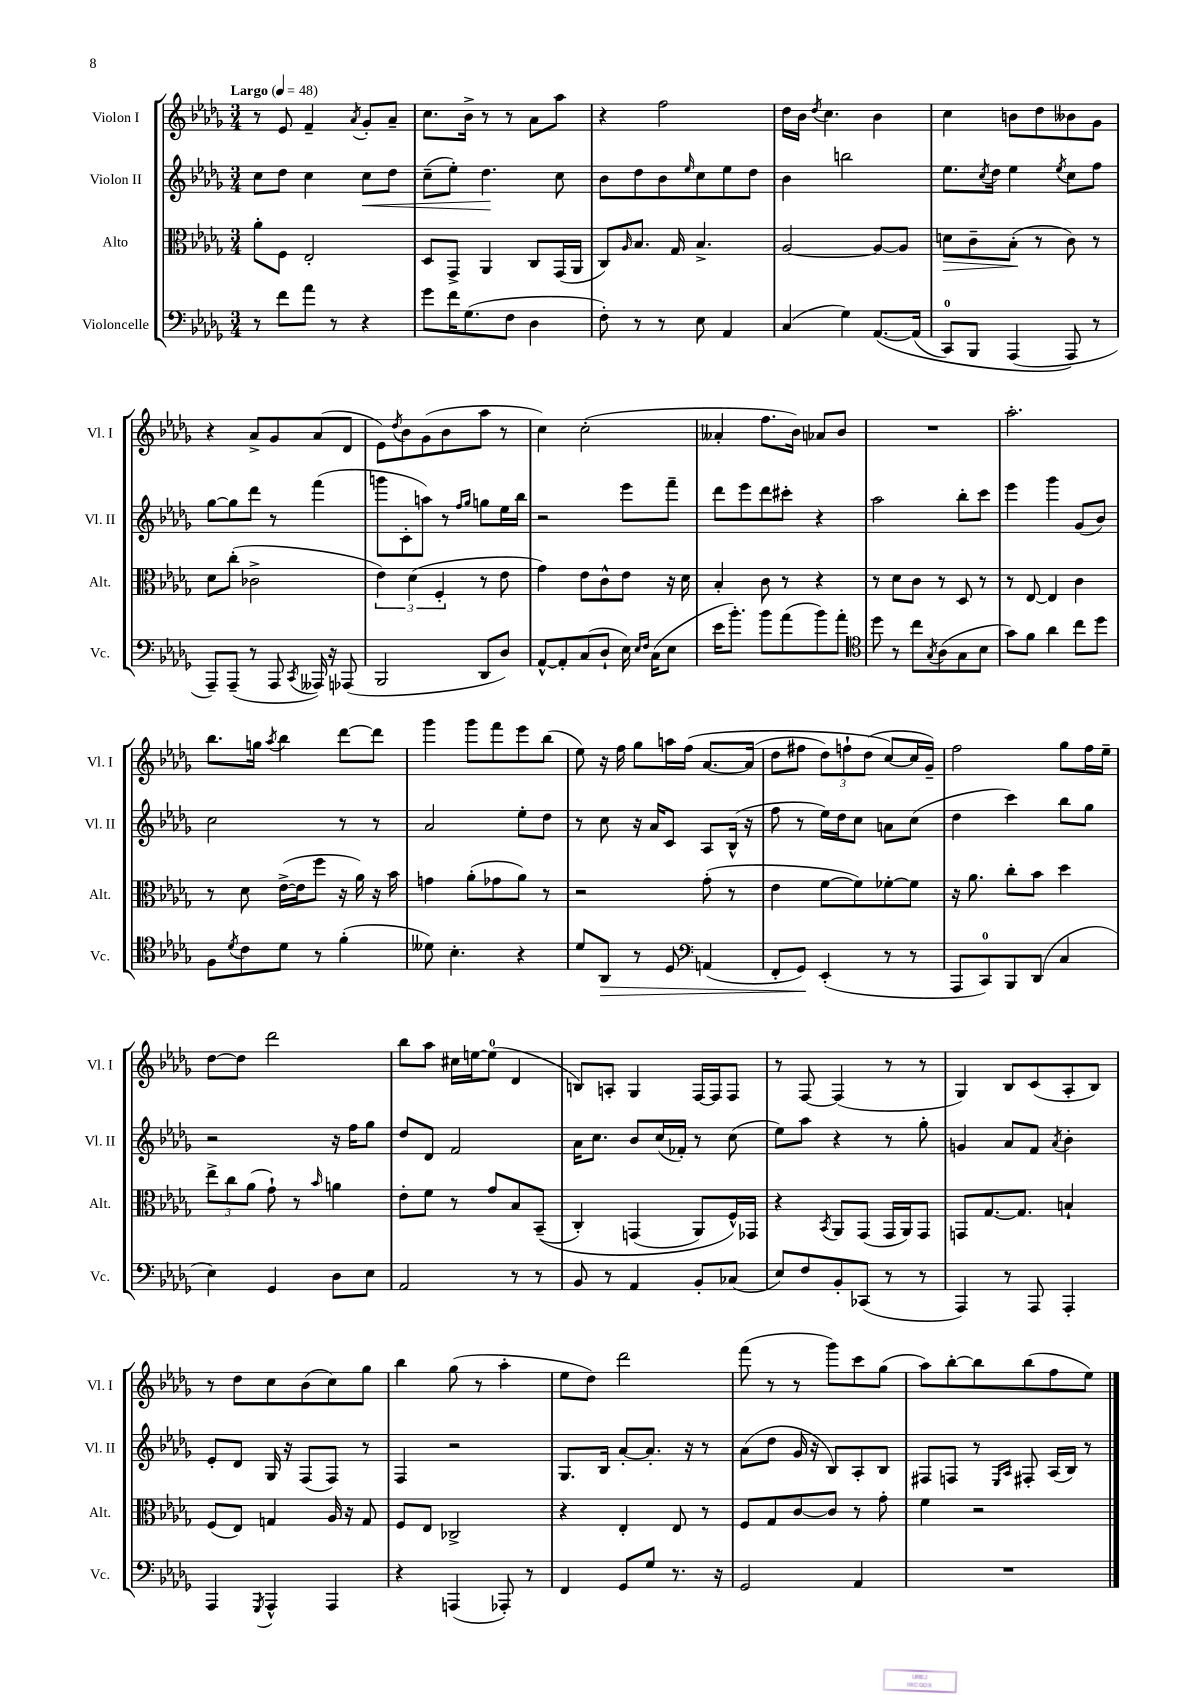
<<
\new StaffGroup <<
\new Staff = "s0" \with { instrumentName = "Violon I" shortInstrumentName = "Vl. I" } {
    \clef treble \key des \major \numericTimeSignature \time 3/4 \tempo "Largo" 4 = 48
    r8 ees'8 f'4-- \acciaccatura { aes'8 } ges'8-. aes'8-- |
    c''8. bes'16-> r8 r8 aes'8 aes''8 |
    r4 f''2 |
    des''16 bes'16 \acciaccatura { des''8 } c''4. bes'4 |
    c''4 b'8 des''8 beses'8 ges'8 |
    r4 aes'8-> ges'8 aes'8( des'8 |
    ees'8) \acciaccatura { des''8 } bes'8 ges'8( bes'8 aes''8 r8 |
    c''4) c''2-.( |
    aeses'4-. f''8. bes'16) aes'8 bes'8 |
    R2. |
    aes''2.-. |
    bes''8. g''16 \acciaccatura { aes''8 } bes''4 des'''8~ des'''8 |
    ges'''4 ges'''8 f'''8 ees'''8 bes''8( |
    ees''8) r16 f''16 ges''8 a''16 f''16\( aes'8.~ aes'16( |
    des''8 fis''8 \tuplet 3/2 { des''8) f''8-! des''8( } c''8~\) c''16 ges'16--) |
    f''2 ges''8 f''16 ees''16-- |
    des''8~ des''8 des'''2 |
    bes''8 aes''8 cis''16 e''16~ e''8-0( des'4 |
    b8) a8-. ges4 f16~ f16 f8 |
    r8 f8~ f4( r8 r8 |
    ges4) bes8 c'8( aes8-. bes8) |
    r8 des''8 c''8 bes'8( c''8) ges''8 |
    bes''4 ges''8( r8 aes''4-. |
    ees''8 des''8) des'''2 |
    f'''8( r8 r8 ges'''8) c'''8 ges''8( |
    aes''8) bes''8~-. bes''8 bes''8( f''8 ees''8) \bar "|." |
}
\new Staff = "s1" \with { instrumentName = "Violon II" shortInstrumentName = "Vl. II" } {
    \clef treble \key des \major \numericTimeSignature \time 3/4
    c''8 des''8 c''4 c''8\< des''8 |
    c''8--( ees''8-.) des''4.\! c''8 |
    bes'8 des''8 bes'8 \grace { ees''16 } c''8 ees''8 des''8 |
    bes'4 b''2 |
    ees''8. \acciaccatura { c''8 } des''16 ees''4 \acciaccatura { ees''8 } c''8 f''8 |
    ges''8~ ges''8 des'''8 r8 f'''4( |
    g'''8 c'8-. a''8) r8 \grace { f''16 ges''16 } g''8 ees''16 bes''16 |
    r2 ees'''8 f'''8-- |
    des'''8 ees'''8 des'''8 cis'''8-. r4 |
    aes''2 bes''8-. c'''8 |
    ees'''4 ges'''4 ges'8( bes'8) |
    c''2 r8 r8 |
    aes'2 ees''8-. des''8 |
    r8 c''8 r16 aes'16 c'8 aes8 bes16-^( r16 |
    f''8 r8 ees''16) des''16 c''8 a'8 c''8( |
    des''4 c'''4) bes''8 ges''8 |
    r2 r16 f''16 ges''8 |
    des''8 des'8 f'2 |
    aes'16 c''8. bes'8 c''16( fes'16-.) r8 c''8( |
    ees''8) aes''8 r4 r8 ges''8-. |
    g'4 aes'8 f'8 \acciaccatura { aes'8 } bes'4-. |
    ees'8-. des'8 ges16 r16 f8( f8) r8 |
    f4 r2 |
    ges8. bes16 aes'8~-. aes'8.-. r16 r8 |
    aes'8( des''8 ges'16 r16 bes8) aes8-. bes8 |
    fis8 f8 r8 \grace { ees16 aes16 } fis8-. aes16( bes16) r8 \bar "|." |
}
\new Staff = "s2" \with { instrumentName = "Alto" shortInstrumentName = "Alt." } {
    \clef alto \key des \major \numericTimeSignature \time 3/4
    aes'8-. f8 ees2-. |
    des8 ges,8-> aes,4 c8 ges,16( aes,16 |
    c8) \grace { aes16 } bes8. ges16 bes4.-> |
    aes2~ aes8~ aes8 |
    d'8\> c'8-- bes8-.\!( r8 c'8) r8 |
    des'8 c''8-.( ces'2-> |
    \tuplet 3/2 { ees'4) des'4( f4-. } r8 ees'8 |
    ges'4) ees'8 c'8-^ ees'8 r16 des'16 |
    bes4-. c'8 r8 r4 |
    r8 des'8 c'8 r8 des8 r8 |
    r8 ees8~ ees4 c'4 |
    r8 des'8 ees'16~->( ees'16 f''8 r16 aes'16) r16 bes'16 |
    g'4 aes'8-.( ges'8 aes'8) r8 |
    r2 ges'8-.( r8 |
    ees'4 f'8~ f'8) fes'8~-. fes'8 |
    r16 aes'8. c''8-. bes'8 des''4 |
    \tuplet 3/2 { ees''8-> c''8 aes'8( } ges'8-!) r8 \grace { bes'16 } a'4 |
    ees'8-. f'8 r8 ges'8 bes8 bes,8--(\( |
    c4-.) g,4( aes,8) f16-^\) ges,16 |
    r4 \acciaccatura { bes,8 } aes,8 ges,8( ges,16 aes,16) ges,8 |
    g,8 ges8.~ ges8. b4-! |
    f8( ees8) g4 aes16 r16 g8 |
    f8 ees8 ces2-> |
    r4 ees4-. ees8 r8 |
    f8 ges8 c'8~ c'8 r8 ges'8-. |
    f'4 r2 \bar "|." |
}
\new Staff = "s3" \with { instrumentName = "Violoncelle" shortInstrumentName = "Vc." } {
    \clef bass \key des \major \numericTimeSignature \time 3/4
    r8 f'8 aes'8 r8 r4 |
    ges'8 f'16 ges8.( f8 des4 |
    f8-.) r8 r8 ees8 aes,4 |
    c4( ges4) aes,8.~\( aes,16( |
    c,8-0) bes,,8 aes,,4( aes,,8\) r8 |
    aes,,8--) aes,,8--( r8 aes,,8 \acciaccatura { c,8 } aeses,,16) r16 aes,,8( |
    bes,,2 des,8 des8) |
    aes,8~-^ aes,8-. c8( des8-! ees16) \grace { ees16 f16 } c16( ees8 |
    ees'16 bes'8.-.) bes'8 aes'8( bes'8) aes'8-. |
    \clef tenor des''8 r8 c''8 \acciaccatura { ges8 } aes8( ges8 bes8 |
    ges'8) f'8 aes'4 c''8 des''8 |
    f8 \acciaccatura { des'8 } c'8 des'8 r8 f'4-.( |
    deses'8) bes4.-. r4 |
    des'8 aes,8\> r8 des8 \clef bass a,4( |
    f,8-. ges,8\!) ees,4-.( r8 r8 |
    aes,,8 c,8-0) bes,,8 des,8( c4 |
    ees4) ges,4 des8 ees8 |
    aes,2 r8 r8 |
    bes,8 r8 aes,4 bes,8-. ces8( |
    ees8) f8 bes,8-. ces,8( r8 r8 |
    aes,,4) r8 aes,,8 aes,,4-. |
    aes,,4 \acciaccatura { ges,,8 } aes,,4-^ aes,,4 |
    r4 a,,4( aes,,8-.) r8 |
    f,4 ges,8 ges8 r8. r16 |
    ges,2 aes,4 |
    R2. \bar "|." |
}
>>
>>
\layout { \context { \Score \remove "Bar_number_engraver" } }
